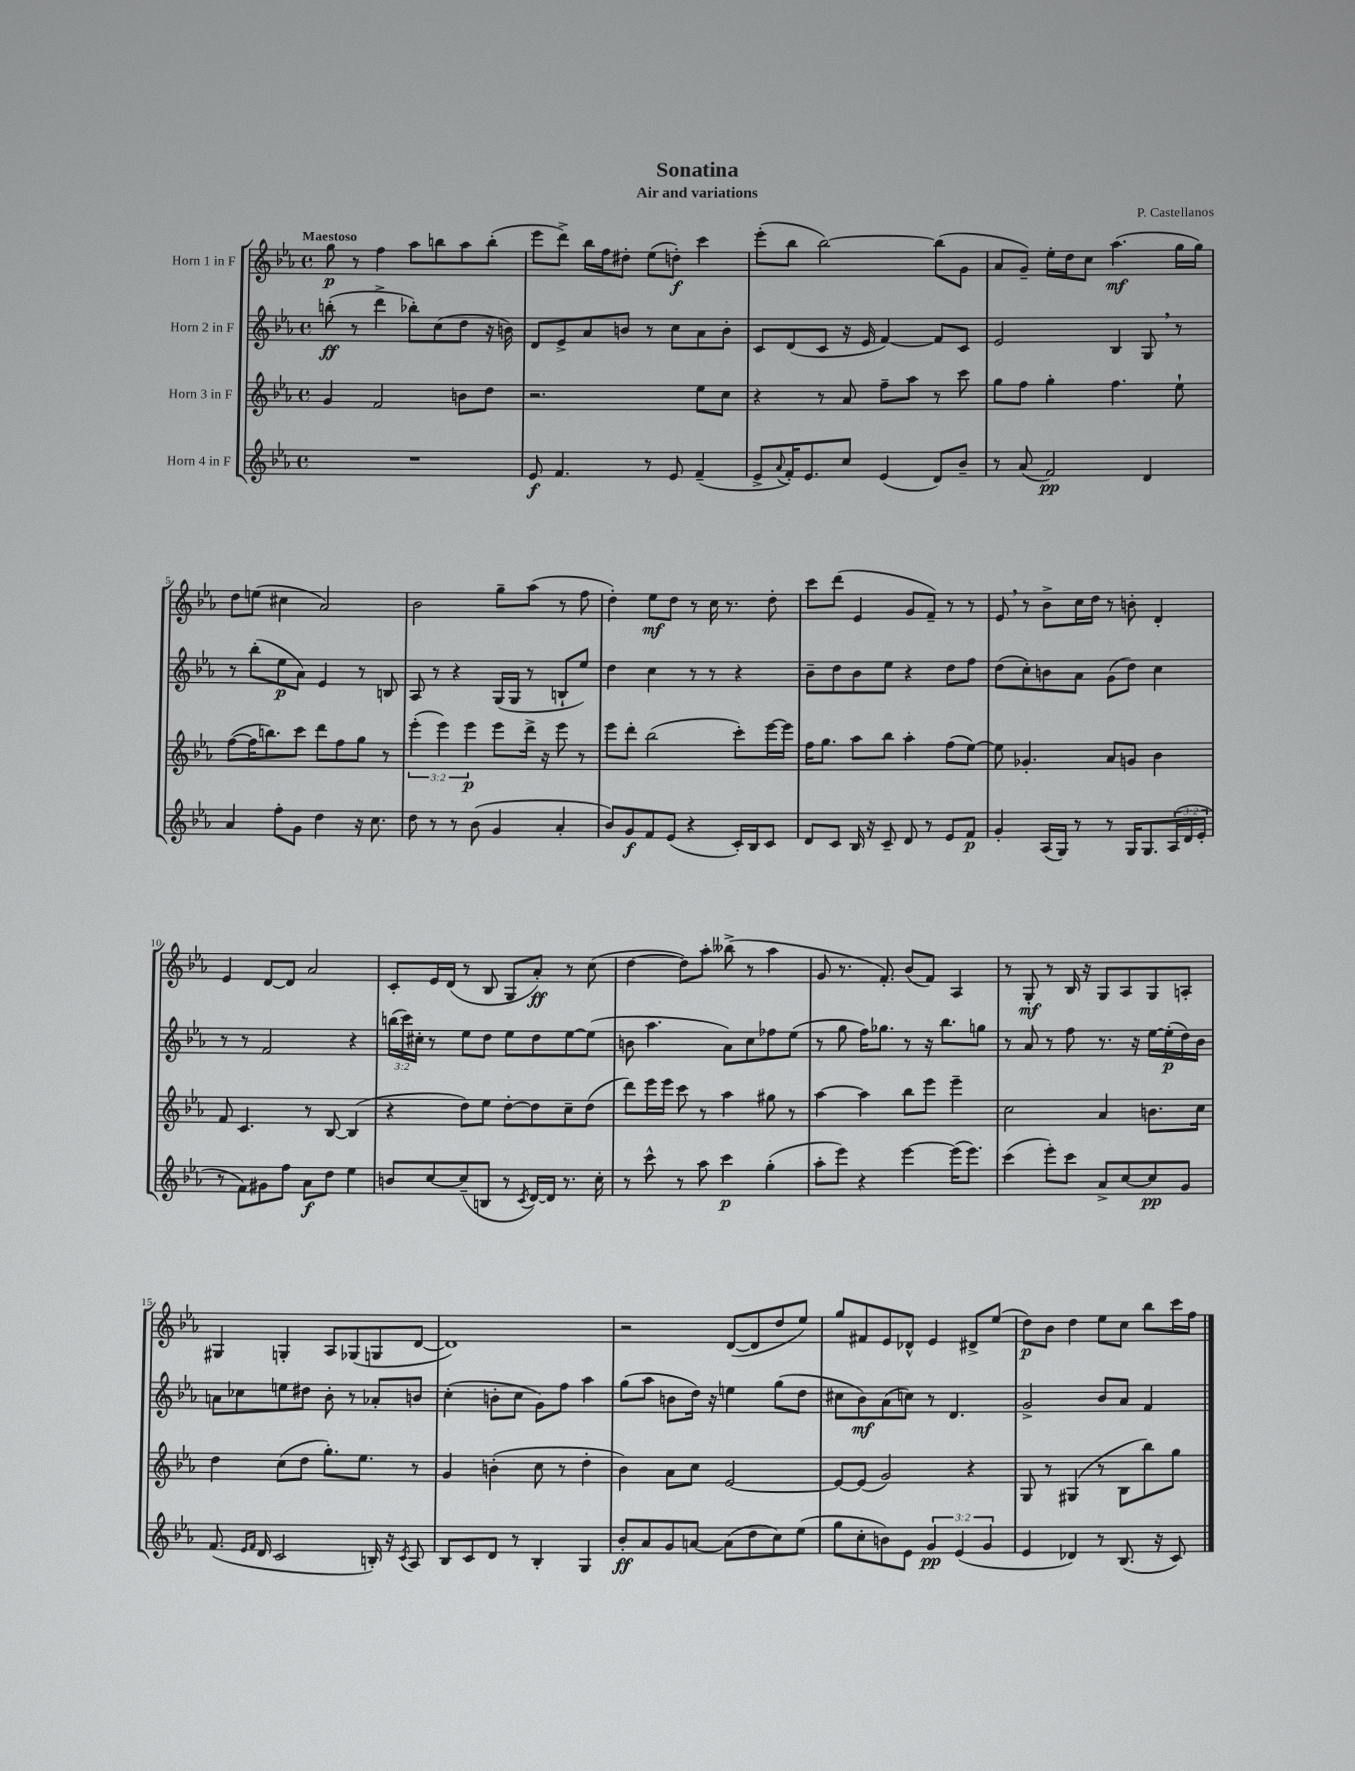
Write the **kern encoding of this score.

**kern	**kern	**kern	**kern
*staff4	*staff3	*staff2	*staff1
*clefG2	*clefG2	*clefG2	*clefG2
*k[b-e-a-]	*k[b-e-a-]	*k[b-e-a-]	*k[b-e-a-]
*M4/4	*M4/4	*M4/4	*M4/4
*met(c)	*met(c)	*met(c)	*met(c)
1r	4g/	(8bb'\	8gg\
.	.	8r	8r
.	2f/	4ddd^\	4ff\
.	.	8bb-'\L)	8aa-\L
.	.	(8cc\	8bb\
.	8b\L	8dd\J	8aa-\
.	8dd\J	16r	(8bb'\J
.	.	16b\)	.
=	=	=	=
8e-/	2.r	8d/L	8eee-\L
4.f/	.	8e-^/	8ddd^\J)
.	.	8a-/	16bb-\LL
.	.	.	16ff\J
.	.	8b/J	8dd#'\J
8r	.	8r	(8ee-\L
8e-/	.	8cc\L	8dd'\J)
(4f~/	8ee-\L	8a-\	4ccc\
.	8cc\J	8b'\J	.
=	=	=	=
8e-^/L	4r	8c/L	(8eee-'\L
8qqa-/	.	.	.
16f'/K)	.	(8d/	8bb-\J
8.e-/	.	.	.
.	8r	8c/J	[2bb-\)
8cc/J	8a-/	16r	.
.	.	16e-/	.
(4e-/	8ff~\L	[4f/)	.
.	8aa-\J	.	.
8d/L)	8r	8f/]L	(8bb-\]L
8b-~/J	8ccc\	8c/J	8g\J
=	=	=	=
8r	8gg\L	2e-/	8a-/L
(8a-/	8ff\J	.	8g~/J)
2f/)	4gg'\	.	16ee-'\LL
.	.	.	16dd\J
.	.	.	8cc\J
.	4.ff\	4B-/	(4.aa-\
4d/	.	8G/	.
.	8ee-`\	8r	16gg\LL
.	.	.	16gg\JJ)
=	=	=	=
4a-/	([8ff\L	8r	8dd\L
.	16ff\]K	(8bb-'\L	(8ee\J
.	8.bb\)	.	.
8ff'\L	.	8ee-\	4cc#\
8g\J	8ccc\J	8a-\J)	.
4dd\	8ddd\L	4e-/	2a-/)
.	8ff\	.	.
16r	8gg\J	8r	.
8.cc\	.	.	.
.	8r	8B/	.
=	=	=	=
8dd\	(6eee-'\	8A-/	2b-\
8r	.	8r	.
.	6eee-\)	.	.
8r	.	4r	.
.	6eee-\	.	.
(8b-\	.	.	.
4g/	8eee-\L	(16G/LL	8gg~\L
.	.	16G/JJ	.
.	16ddd^\Jk	8r	(8aa-\J
.	16r	.	.
4a-'/	8eee-\	8B`/L	8r
.	8r	8ee-/J)	8ff\
=	=	=	=
8b-/L)	8eee-\L	4dd\	4dd'\)
8g/	8ddd'\J	.	.
8f/	(2bb-\	4cc\	8ee-\L
(8e-/J	.	.	8dd\J
4r	.	8r	8r
.	.	8r	16cc\
.	.	.	8.r
16c'/LL)	8ccc'\L)	4r	.
16B-/J	.	.	.
8c/J	[16eee-\L	.	8dd'\
.	16eee-\]JJ	.	.
=	=	=	=
8d/L	16ff\LK	8b-~\L	8ccc\L
.	8.gg\J	.	.
8c/J	.	8dd\	(8ddd\J
16B-/	8aa-\L	8b-\	4e-/
16r	.	.	.
8c~/	8bb-\J	8ee-\J	.
8d/	4aa-'\	4r	8g/L
8r	.	.	8f~/J)
8e-/L	(8ff\L	8dd\L	8r
8f/J	[8ee-\J)	8ff\J	8r
=	=	=	=
4g'/	8ee-\]	(8dd\L	8e-/
.	4.g-'/	8cc'\)	8r
(16A-/LL	.	8b\	8b-^\L
16G/JJ)	.	.	.
8r	.	8a-\J	16cc\L
.	.	.	16dd\JJ
8r	8a-/L	(8g\L	8r
16G/LK	8g/J	8dd\J)	8b'\
8.G/	.	.	.
.	4b-\	4cc\	4d'/
(24A-/L	.	.	.
24d/	.	.	.
24e-'/JJ	.	.	.
=	=	=	=
8r	8f/	8r	4e-/
8f\L)	4.c/	8r	.
8g#\	.	2f/	[8d/L
8ff\J	.	.	8d/]J
8a-\L	8r	.	2a-/
8dd\J	[8B-/	.	.
4ee-\	(4B-/]	4r	.
=	=	=	=
8b/L	4r	(24bb\LL	8c'/L
.	.	24ccc\)	.
.	.	24cc#'\JJ	.
[8cc/	.	8r	16e-/L
.	.	.	(16d/JJ
(8cc~/]	8dd\L)	8ee-\L	8r
8B/J	8ee-\J	8dd\J	8B-/
8r	[8dd'\L	8ee-\L	8G/L
8qc/	.	.	.
[16d/LL)	8dd\]	8dd\	8a-'/J)
16d/]JJ	.	.	.
8.r	8cc~\	[8ee-\	8r
.	(8dd\J	(8ee-\]J	(8cc\
16cc'\	.	.	.
=	=	=	=
8r	8ddd\L)	8b\	[4dd\
8ccc^^\	16eee-\L	4.aa-\	.
.	16eee-\JJ	.	.
8r	8ccc\	.	8dd\]L)
8aa-\	8r	.	8aa-'\J
4ccc\	4aa-\	8a-\L)	(8bb--^\
.	.	8cc\	8r
(4gg'\	8gg#\	8ff-\	4aa-\
.	8r	(8ee-\J	.
=	=	=	=
8aa-'\L	[4aa-\	8r	8g/
8eee-\J)	.	8gg\	8.r
4r	4aa-\]	16ff\LK)	.
.	.	8.gg-\J	8.f'/)
[4eee-\	8bb-\L	8r	(8b-/L
.	8eee-\J	16r	8f/J)
.	.	8.bb-\L	.
(16eee-\]LK	4eee-~\	.	4A-/
8.eee-\J)	.	.	.
.	.	8gg\J	.
=	=	=	=
(4ccc\	2cc\	8r	8r
.	.	8a-/	8G'/
8eee-'\L)	.	8r	8r
8ccc\J	.	8ff\	16B-/
.	.	.	16r
8a-^/L	4a-/	8.r	8G/L
[8cc/	.	.	8A-/
.	.	16r	.
8cc/]	8.b\L	[16ee-\LL	8G/
.	.	(16ee-'\]	.
8g/J	.	16dd\)	8A'/J
.	16cc\Jk	16b-\JJ	.
=	=	=	=
(8.f/	4dd\	8a\L	4G#/
.	.	8cc-\	.
16qqe-/LL	.	.	.
16qqf/JJ	.	.	.
16d/	.	.	.
2c/	(8cc\L	8ee\	4G'/
.	8dd\J	8dd#\J	.
.	8.gg'\L)	8b-'\	8A-/L
.	.	8r	(8G-/
.	8.ee-\J	.	.
16B'/)	.	8a-'/L	8G/
16r	.	.	.
8qc/	.	.	.
8A-/	8r	8b/J	[8d/J
=	=	=	=
8B-/L	4g/	(4cc'\	1d])
8c/	.	.	.
8d/J	(4b'\	8b'\L	.
8r	.	8cc\J	.
4B-'/	8cc\	8g\L)	.
.	8r	8ff\J	.
4G/	4dd'\	4aa-\	.
=	=	=	=
8b-'/L	4b-\)	(8gg\L	2r
8a-/	.	8aa-\J	.
8g/	8a-\L	8b\L	.
[8a/J	8cc\J	16dd\Jk)	.
.	.	16r	.
(8a\]L	[2e-/	4ee\	([8d/L
8dd\	.	.	8d/]
8cc\)	.	(8gg\L	8dd/
(8ee-\J	.	8dd\J	8ee-/J)
=	=	=	=
8gg\L	8e-/_L	8cc#\L	8gg/L
8cc'\	(8e-/]J	8b-\)	8f#/
8b\)	2g/)	(8a-\	8e-/
8e-\J	.	8cc\J)	8d-^^/J
6g/	.	8r	4e-/
.	.	4.d/	.
(6e-/	.	.	.
.	4r	.	8d#^/L
6g/	.	.	.
.	.	.	(8ee-/J
=	=	=	=
4e-/	8G/	2g^/	8dd\L)
.	8r	.	8b-\J
4d-/)	(4G#/	.	4dd\
8r	8r	8b-/L	8ee-\L
(8.B-/	8B-\L	8a-/J	8cc\J
.	8bb-\)	4f/	8bb-\L
16r	.	.	.
8c/)	8gg\J	.	16ccc\L
.	.	.	16ff\JJ
==	==	==	==
*-	*-	*-	*-
